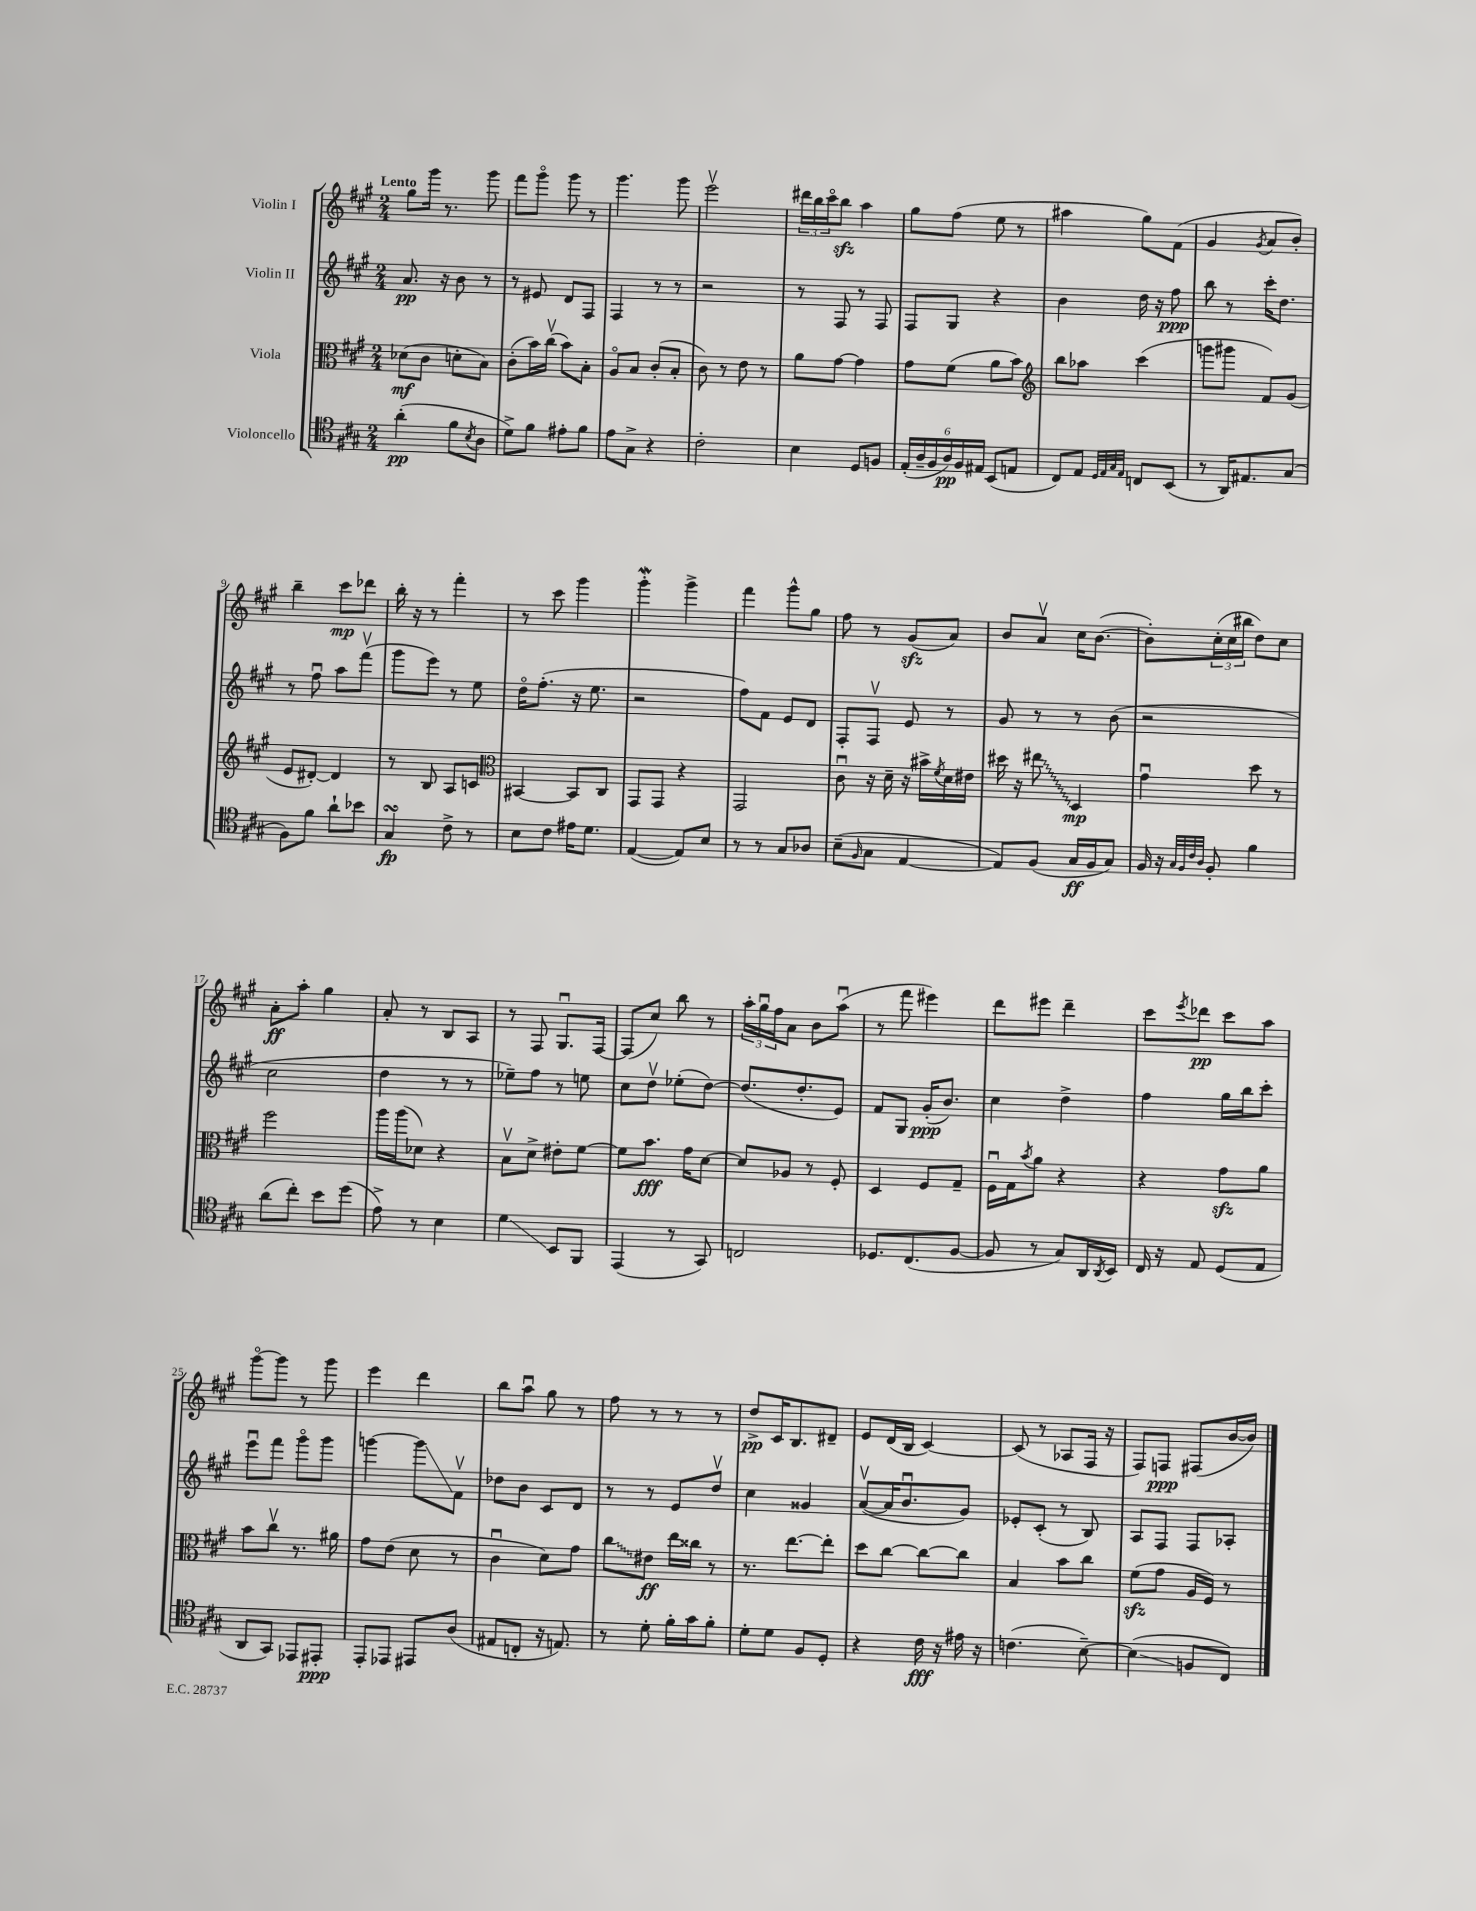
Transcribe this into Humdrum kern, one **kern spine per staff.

**kern	**kern	**kern	**kern
*staff4	*staff3	*staff2	*staff1
*clefC4	*clefC3	*clefG2	*clefG2
*k[f#c#g#]	*k[f#c#g#]	*k[f#c#g#]	*k[f#c#g#]
*M2/4	*M2/4	*M2/4	*M2/4
(4a'	(8d-	8.a	8gg#
.	8c#	.	16ggg#
.	.	16r	8.r
8f#	8d'	8b	.
8qB	.	.	.
8A	8B)	8r	8ggg#
=	=	=	=
8d^)	(8c#'	8r	8fff#
8f#	16b)	8e#	8ggg#o
.	(16cc#v	.	.
8e#'	8b)	8d	8ggg#
8f#	8B'	8F#	8r
=	=	=	=
8e	8Ao	4F#	4.ggg#
8G#^	8B	.	.
4r	(8c#'	8r	.
.	8B'	8r	8ggg#
=	=	=	=
2c#'	8c#)	2r	2eeev
.	8r	.	.
.	8e	.	.
.	8r	.	.
=	=	=	=
4B	8a	8r	24ddd#
.	.	.	24bb
.	.	.	24ccc#o
.	[8g#	8F#	8bb
8D	4g#]	8r	4aa
8F	.	8F#	.
=	=	=	=
(24E'	8g#	8F#	8gg#
24A~	.	.	.
24F#	.	.	.
24A)	(8f#	8G#	(8ff#
24F#	.	.	.
24E#	.	.	.
(8BB	8a	4r	8ee
8E	8b)	.	8r
=	=	=	=
*	*clefG2	*	*
8C#)	8bb	4b	4aa#
8E	8aa-	.	.
32qqD	.	.	.
32qqE	.	.	.
32qqG#	.	.	.
32qqE	.	.	.
8C	(4ccc#	16dd	8gg#)
.	.	16r	.
(8BB	.	8ff#	(8f#
=	=	=	=
8r	8ggg	8bb	4g#
16AA)	8ggg#	8r	.
8.E#	.	.	.
.	.	.	8qg#
.	8f#)	16ccc#'	8a
.	.	8.dd	.
(8G#	(8g#	.	8b')
=	=	=	=
8F#)	8e	8r	4bb~
8f#	[8d#')	8ff#u	.
8a`	4d#]	8aa	8ccc#
8b-	.	(8fff#v	8ddd-
=	=	=	=
4G#	8r	8ggg#	16bb'
.	.	.	16r
.	8B	8eee)	8r
8c#^	8A	8r	4fff#'
8r	8c	8ee	.
=	=	=	=
*	*clefC3	*	*
8B	[4BB#	16ddo	8r
.	.	(8.ff#'	.
8c#	.	.	8ccc#
16e#	8BB#]	16r	4ggg#
8.d	.	8.ee	.
.	8C#	.	.
=	=	=	=
([4E	8GG#	2r	4ggg#'
.	8GG#	.	.
8E])	4r	.	4ggg#^
8B	.	.	.
=	=	=	=
8r	2GG#	8ff#)	4fff#
8r	.	8f#	.
8G#	.	8e	8ggg#^^
8A-	.	8d	8gg#
=	=	=	=
(8B~	8c#u	8F#'	8ff#
16qqF#	.	.	.
8G#	16r	8F#v	8r
.	16d~	.	.
[4E	16r	8e	(8g#
.	16b#^	.	.
.	8qf#	.	.
.	16d	8r	8a)
.	16e#	.	.
=	=	=	=
8E])	16dd#	8g#	8b
.	16r	.	.
(8F#	8ee#	8r	8av
16G#	4D	8r	16cc#
16F#	.	.	([8.b
8G#)	.	(8b	.
=	=	=	=
16F#	4g#u	2r	8b'])
16r	.	.	.
32qqG#	.	.	.
32qqF#	.	.	.
32qqc#	.	.	.
32qqA	.	.	.
8F#'	.	.	(24cc#'
.	.	.	24cc#
.	.	.	24bb#
4f#	8dd	.	8dd)
.	8r	.	8cc#
=	=	=	=
(8a	2ff#	2cc#	8a'
8cc#')	.	.	8aa'
8b	.	.	4gg#
(8dd	.	.	.
=	=	=	=
8e^)	16aa	4dd	8a'
.	(16aa	.	.
8r	8d-)	.	8r
4B	4r	8r	8B
.	.	8r	8A
=	=	=	=
4d	8Bv	8ee-~)	8r
.	8d^	8ff#	8F#
8BB	8e#'	8r	8.G#u
8FF#	[8f#	8ee	.
.	.	.	[16F#
=	=	=	=
(4EE	8f#]	8cc#	(8F#]
.	8.b	8ddv	8cc#)
8r	.	(8ee-'	8bb
.	16g#	.	.
8GG#)	[8d	[8dd)	8r
=	=	=	=
2C	8d]	(8.dd]	24aa'
.	.	.	24gg#u
.	.	.	24ff#
.	8A-	.	8a
.	.	8.dd'	.
.	8r	.	8b
.	8F#'	8e)	(8aau
=	=	=	=
8.D-	4D	8f#	8r
.	.	8G#	8fff#
(8.C#	.	.	.
.	8F#	(16g#'	4eee#)
.	.	8.b)	.
[8F#	8G#~	.	.
=	=	=	=
8F#]	16F#u	4cc#	8ddd
.	16G#	.	.
.	8qb	.	.
8r	8a	.	8eee#
8G#)	4r	4dd^	4ddd~
16AA	.	.	.
8qAA	.	.	.
16BB	.	.	.
=	=	=	=
16C#	4r	4ff#	8ccc#
16r	.	.	.
.	.	.	8qeee
8E	.	.	8ddd-
(8D	8g#	16gg#	8ccc#
.	.	16bb	.
8E	8a	8ccc#'	8aa
=	=	=	=
8AA	8b	8eeeu	[8ggg#o
8GG#)	8cc#v	8fff#	8ggg#]
8EE-	8.r	8ggg#o	8r
8EE#'	.	8ggg#	8ggg#
.	16a#	.	.
=	=	=	=
8EE'	8g#	[4ggg	4eee
8EE-	(8e	.	.
8EE#	8d	8ggg]	4ddd
(8A	8r	8f#v	.
=	=	=	=
8E#	4c#u	8dd-	8bb
8C'	.	8b	8aau
16r	8d)	8c#	8gg#
8.E)	.	.	.
.	8g#	8d	8r
=	=	=	=
8r	8cc#	8r	8ff#
8d'	8e#	8r	8r
16f#'	16ee	8e	8r
16g#	16cc##	.	.
8f#'	8r	8ddv	8r
=	=	=	=
8d'	8.r	4cc#	8dd^
8d	.	.	16c#
.	[8.ee	.	8.B
8F#	.	4g##	.
8D'	8ee']	.	8d#~
=	=	=	=
4r	8dd	([8av	8e
.	[8cc#	16a]	(16d
.	.	8.bu	16B
16c#	8cc#_	.	[4c#)
16r	.	.	.
16e#	8cc#]	8g#)	.
16r	.	.	.
=	=	=	=
(4.c	4B	8e-'	(8c#]
.	.	(8c#'	8r
.	8b	8r	8A-
[8B~)	8cc#	8B)	16F#
.	.	.	16r
=	=	=	=
(4B]	(8f#	8A	8F#)
.	8g#	8F#	8F
8F	16A	8F#	(8F#
.	16F#)	.	.
8C#)	8r	8A-'	[16b
.	.	.	16b])
==	==	==	==
*-	*-	*-	*-
